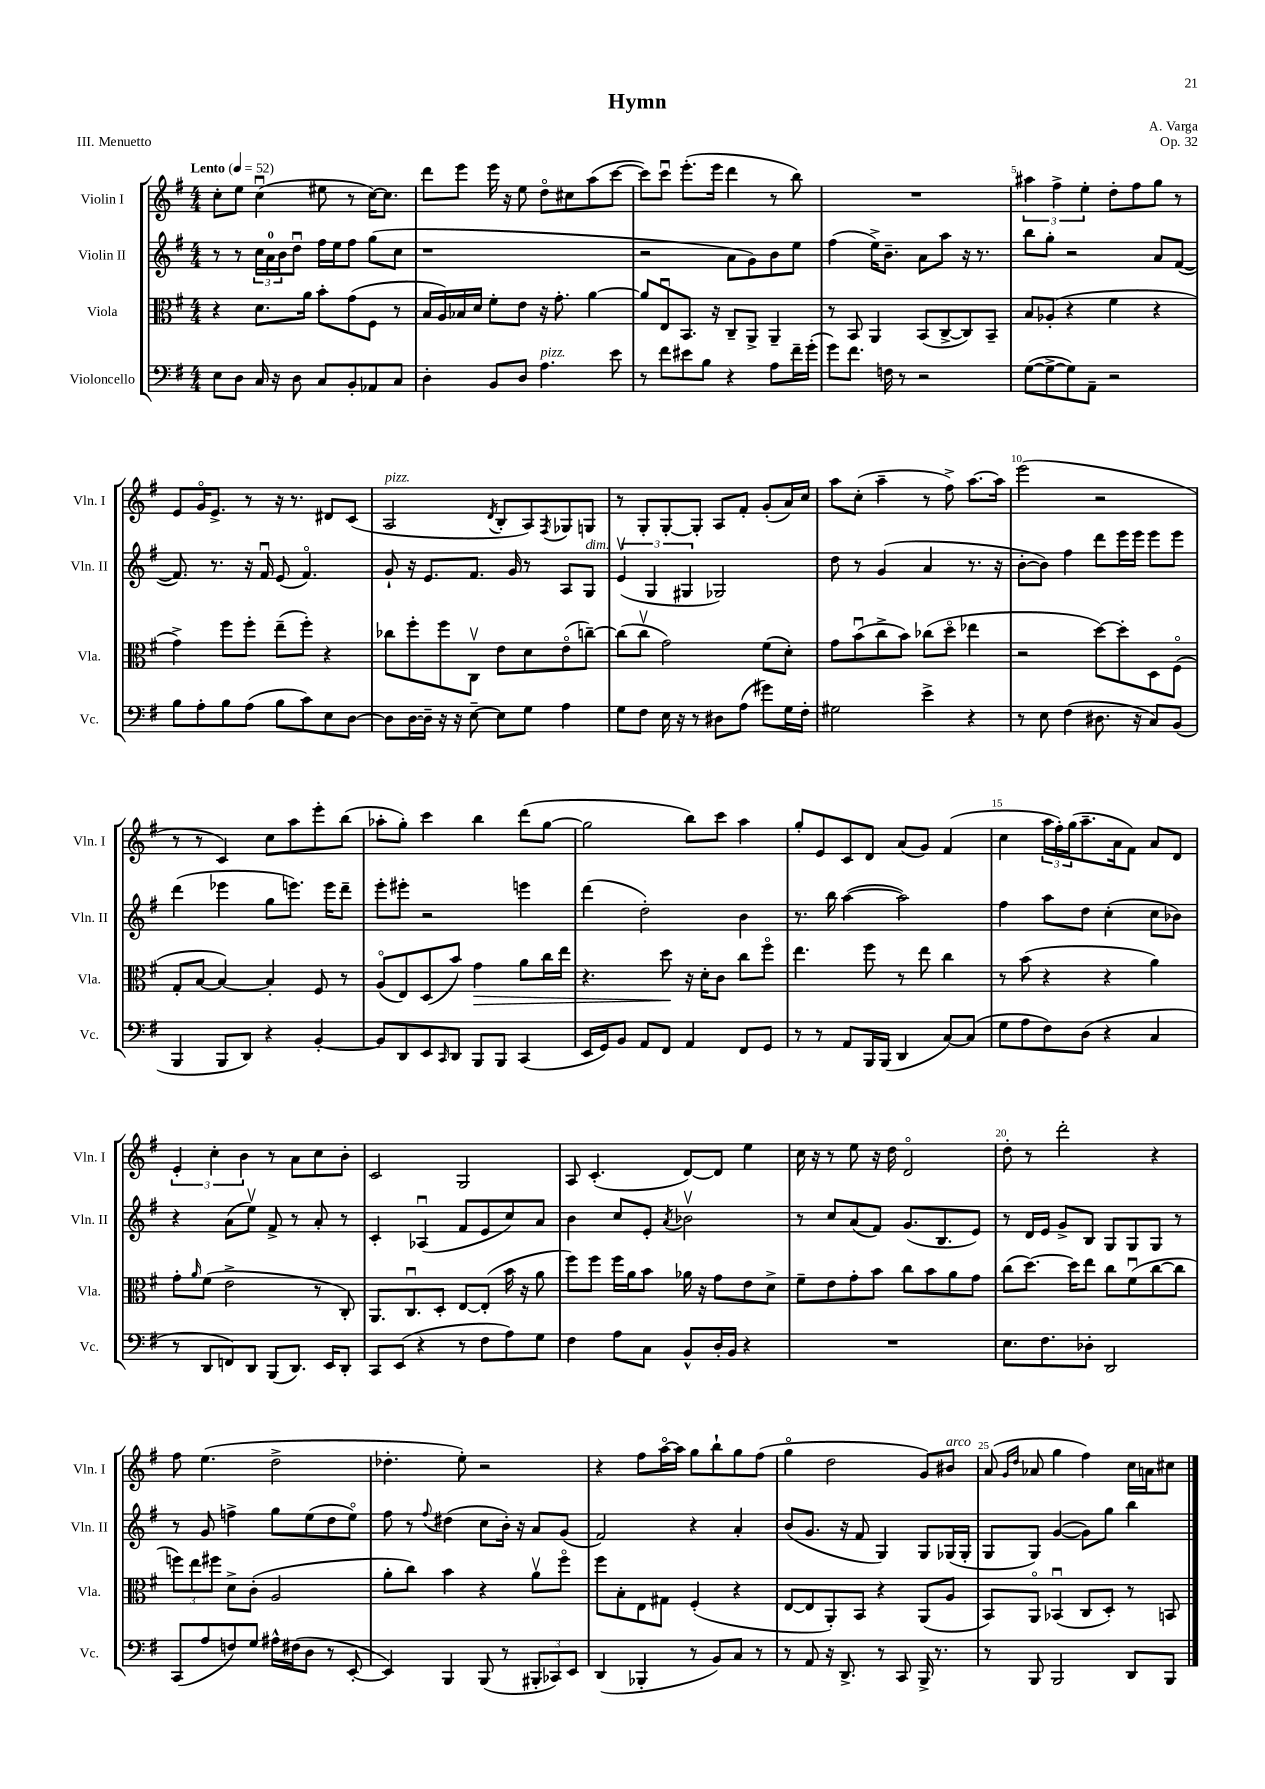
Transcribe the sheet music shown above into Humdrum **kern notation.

**kern	**kern	**kern	**kern
*staff4	*staff3	*staff2	*staff1
*clefF4	*clefC3	*clefG2	*clefG2
*k[f#]	*k[f#]	*k[f#]	*k[f#]
*M4/4	*M4/4	*M4/4	*M4/4
*MM52	*MM52	*MM52	*MM52
8E	4r	8r	8cc'
8D	.	8r	8ee
16C	8.d	24cc	(4ccu
.	.	24a	.
16r	.	.	.
.	.	24b	.
8D	.	8ddu	.
.	16a	.	.
8C	8b'	16ff#	8ee#
.	.	16ee	.
8BB'	(8g	8ff#	8r
8AA-	8F#	(8gg	[16cc)
.	.	.	8.cc]
8C	8r	8cc	.
=	=	=	=
4D'	16B	1r	8ddd
.	16A)	.	.
.	16B-	.	8eee
.	16d	.	.
8BB	8f#'	.	16eee
.	.	.	16r
8D	8e	.	8ee
4.A	16r	.	8ddo
.	8.g'	.	.
.	.	.	8cc#
.	[4a	.	(8aa
8e	.	.	[8ccc
=	=	=	=
8r	8a]	2r	8ccc])
8f#	8Eu	.	8cccu
8e#	8.BB	.	(8.eee'
8B	.	.	.
.	16r	.	16eee
4r	8C~	8a	4ddd
.	8AA^	8g)	.
8A	4AA~	8b	8r
16f#~	.	8ee	8bb)
(16g'	.	.	.
=	=	=	=
8g)	8r	(4ff#	1r
8.f#	8BB	.	.
.	4AA	16ee^)	.
16F	.	8.b~	.
8r	.	.	.
2r	(8BB	8a	.
.	[8C^	8aa	.
.	8C])	16r	.
.	.	8.r	.
.	8BB~	.	.
=	=	=	=
([8G	8B	8bb	6aa#
8G^_	(8A-'	8gg'	.
.	.	.	6ff#^
8G])	4r	2r	.
.	.	.	6ee'
8AA~	.	.	.
2r	4f#	.	8dd'
.	.	.	8ff#
.	4r	8a	8gg
.	.	([8f#	8r
=	=	=	=
8B	4g^)	8.f#])	8e
8A'	.	.	16go
.	.	8.r	8.e^
8B	8ff#	.	.
(8A	8ff#'	16r	8r
.	.	16f#u	.
8B	(8ee~	(8e	16r
.	.	.	8.r
8c)	8ff#')	4.f#o)	.
8E	4r	.	8d#
[8D	.	.	(8c
=	=	=	=
8D]	8cc-	8g`	2A
[16D	8ff#'	16r	.
16D~]	.	8.e	.
16r	8ff#	.	.
16r	.	.	.
[8E~	8Cv	8.f#	.
.	.	.	8qd
8E]	8e	.	8B'
.	.	16g	.
8G	8d	8r	8A)
.	.	.	8qF#
4A	(8eo	8A	8G-
.	[8cc~)	8G	8G
=	=	=	=
8G	(8cc]	(6ev	8r
8F#	8ccv	.	8G'
.	.	6G	.
16E	2g)	.	[8G'
16r	.	.	.
.	.	6G#	.
8r	.	.	8G']
8D#	.	2G-)	8A
(8A	.	.	8f#'
8g#)	(8f#	.	(8g'
16G	8d')	.	16a)
16F#'	.	.	16cc
=	=	=	=
2G#	8g	8dd	8aa
.	(8bu	8r	(8cc'
.	8cc^	(4g	4aa~
.	8b)	.	.
4e^	(8cc-	4a	8r
.	8ddo	.	8ff#^)
4r	4ee-	8.r	[8.aa
.	.	16r	16aa]
=	=	=	=
8r	2r	[8b'	(2eee
8E	.	8b])	.
(4F#	.	4ff#	.
8.D#	[8dd)	8ddd	2r
.	8dd']	16eee	.
16r	.	16eee	.
8C)	8D	8eee	.
(8BB	(8F#o	8eee	.
=	=	=	=
4BBB	8G'	(4ddd	8r
.	[8B	.	8r
8BBB	4B_)	4eee-	4c)
8DD)	.	.	.
4r	4B']	8gg	8cc
.	.	8.eee)	8aa
[4BB'	8F#	.	8eee'
.	.	16eee	.
.	8r	8ddd~	(8bb
=	=	=	=
8BB]	(8Ao	8eee'	8aa-'
8DD	8E)	8eee#'	8gg')
8EE	(8D	2r	4ccc
16qqCC	.	.	.
8DD	8b)	.	.
8BBB	4g	.	4bb
8BBB	.	.	.
(4CC	8a	4eee	(8ddd
.	16cc	.	[8gg
.	16ee	.	.
=	=	=	=
16EE	4.r	(4ddd	2gg]
16GG)	.	.	.
8BB	.	.	.
8AA	.	2dd')	.
8FF#	8dd	.	.
4AA	16r	.	8bb)
.	16d'	.	.
.	8c	.	8ccc
8FF#	8cc	4b	4aa
8GG	8ff#o	.	.
=	=	=	=
8r	4.ee	8.r	8gg'
8r	.	.	8e
.	.	16bb	.
8AA	.	([4aa	8c
16BBB	8ff#	.	8d
(16BBB	.	.	.
4DD	8r	2aa])	(8a
.	8ee	.	8g)
[8C)	4cc	.	(4f#
(8C]	.	.	.
=	=	=	=
8G	8r	4ff#	4cc
8A	(8b	.	.
8F#)	4r	8aa	24aa
.	.	.	24ff#')
.	.	.	(24gg
(8D	.	8dd	8.aa~
4r	4r	(4cc'	.
.	.	.	16a
.	.	.	8f#)
4C	4a)	8cc	8a
.	.	8b-)	8d
=	=	=	=
8r	8g'	4r	6e'
.	16qqa	.	.
8DD	(8f#	.	.
.	.	.	6cc'
8FF)	2e^	(8a	.
.	.	.	6b
8DD	.	8eev)	.
(8BBB	.	8f#^	8r
8.DD)	.	8r	8a
.	8r	8a'	8cc
16EE	.	.	.
8DD'	8C')	8r	8b'
=	=	=	=
8CC	8.AA	4c'	2c
(8EE	.	.	.
.	8.Cu	.	.
4r	.	(4A-u	.
.	8D'	.	.
8r	[8E	8f#	2G
8F#	(8E']	8e	.
8A)	16b	8cc)	.
.	16r	.	.
8G	8a	8a	.
=	=	=	=
4F#	8ff#)	4b	8A
.	8ff#	.	(4.c'
8A	16ff#	8cc	.
.	16a	.	.
8C	8b	8e'	.
.	.	8qa	.
8BB^^	16a-	2b-v	[8d)
.	16r	.	.
16D'	8g	.	8d]
16BB	.	.	.
4r	8e	.	4ee
.	8d^	.	.
=	=	=	=
1r	8f#~	8r	16cc
.	.	.	16r
.	8e	8cc	8r
.	8g'	(8a	8ee
.	8b	8f#)	16r
.	.	.	16dd
.	8cc	(8.g	2do
.	8b	.	.
.	.	8.B	.
.	8a	.	.
.	8g	8e)	.
=	=	=	=
8.E	(8cc	8r	8dd'
.	[8.dd)	16d	8r
8.F#	.	16e	.
.	.	8g^	2ddd'
.	16dd]	.	.
8D-'	8ee	8B	.
2DD	8cc	8G	.
.	(8f#u	8G	.
.	[8cc	8G	4r
.	8cc]	8r	.
=	=	=	=
(8CC	12ff)	8r	8ff#
.	12ee	.	.
8A	.	8g	(4.ee
.	12ff#	.	.
8F)	8d^	4ff^	.
8G	(8c'	.	.
16A#^^	2A	8gg	2dd^
(16F#	.	.	.
8D	.	(8ee	.
8r	.	8dd	.
[8EE'	.	8eeo)	.
=	=	=	=
4EE])	8a'	8ff#	4.dd-'
.	8cc)	8r	.
.	.	8qqff#	.
4BBB	4b	(4dd#	.
.	.	.	8ee')
(8BBB	4r	8cc	2r
8r	.	16b')	.
.	.	16r	.
12BBB#'	8av	8a	.
12CC-)	.	.	.
.	8ff#o	(8g	.
12EE	.	.	.
=	=	=	=
(4DD	8ff#	2f#)	4r
.	8B'	.	.
4BBB-'	8E	.	8ff#
.	8G#	.	[16aao
.	.	.	16aa]
8r	(4F#'	4r	8gg
8BB)	.	.	8bb`
8C	4r	4a'	8gg
8r	.	.	(8ff#
=	=	=	=
8r	[8E	(8b	4ggo
8AA	8E]	8.g	.
16r	8AA')	.	2dd
8.DD^	.	16r	.
.	8BB	8f#	.
8r	4r	4G)	.
8CC	.	.	.
16BBB^	(8AA	8G	8g)
8.r	.	.	.
.	8A	(16G-	8b#
.	.	16G-'	.
=	=	=	=
8r	8BB)	8G	(8a
.	.	.	16qqg
.	.	.	16qqdd
8BBB	8AAo	8G)	8a-
2BBB	(4BB-u	([4g	4gg
.	8C	8g])	4ff#)
.	8D')	8gg	.
8DD	8r	4bb	16cc
.	.	.	16a
8BBB	8BB	.	8cc#
==	==	==	==
*-	*-	*-	*-
